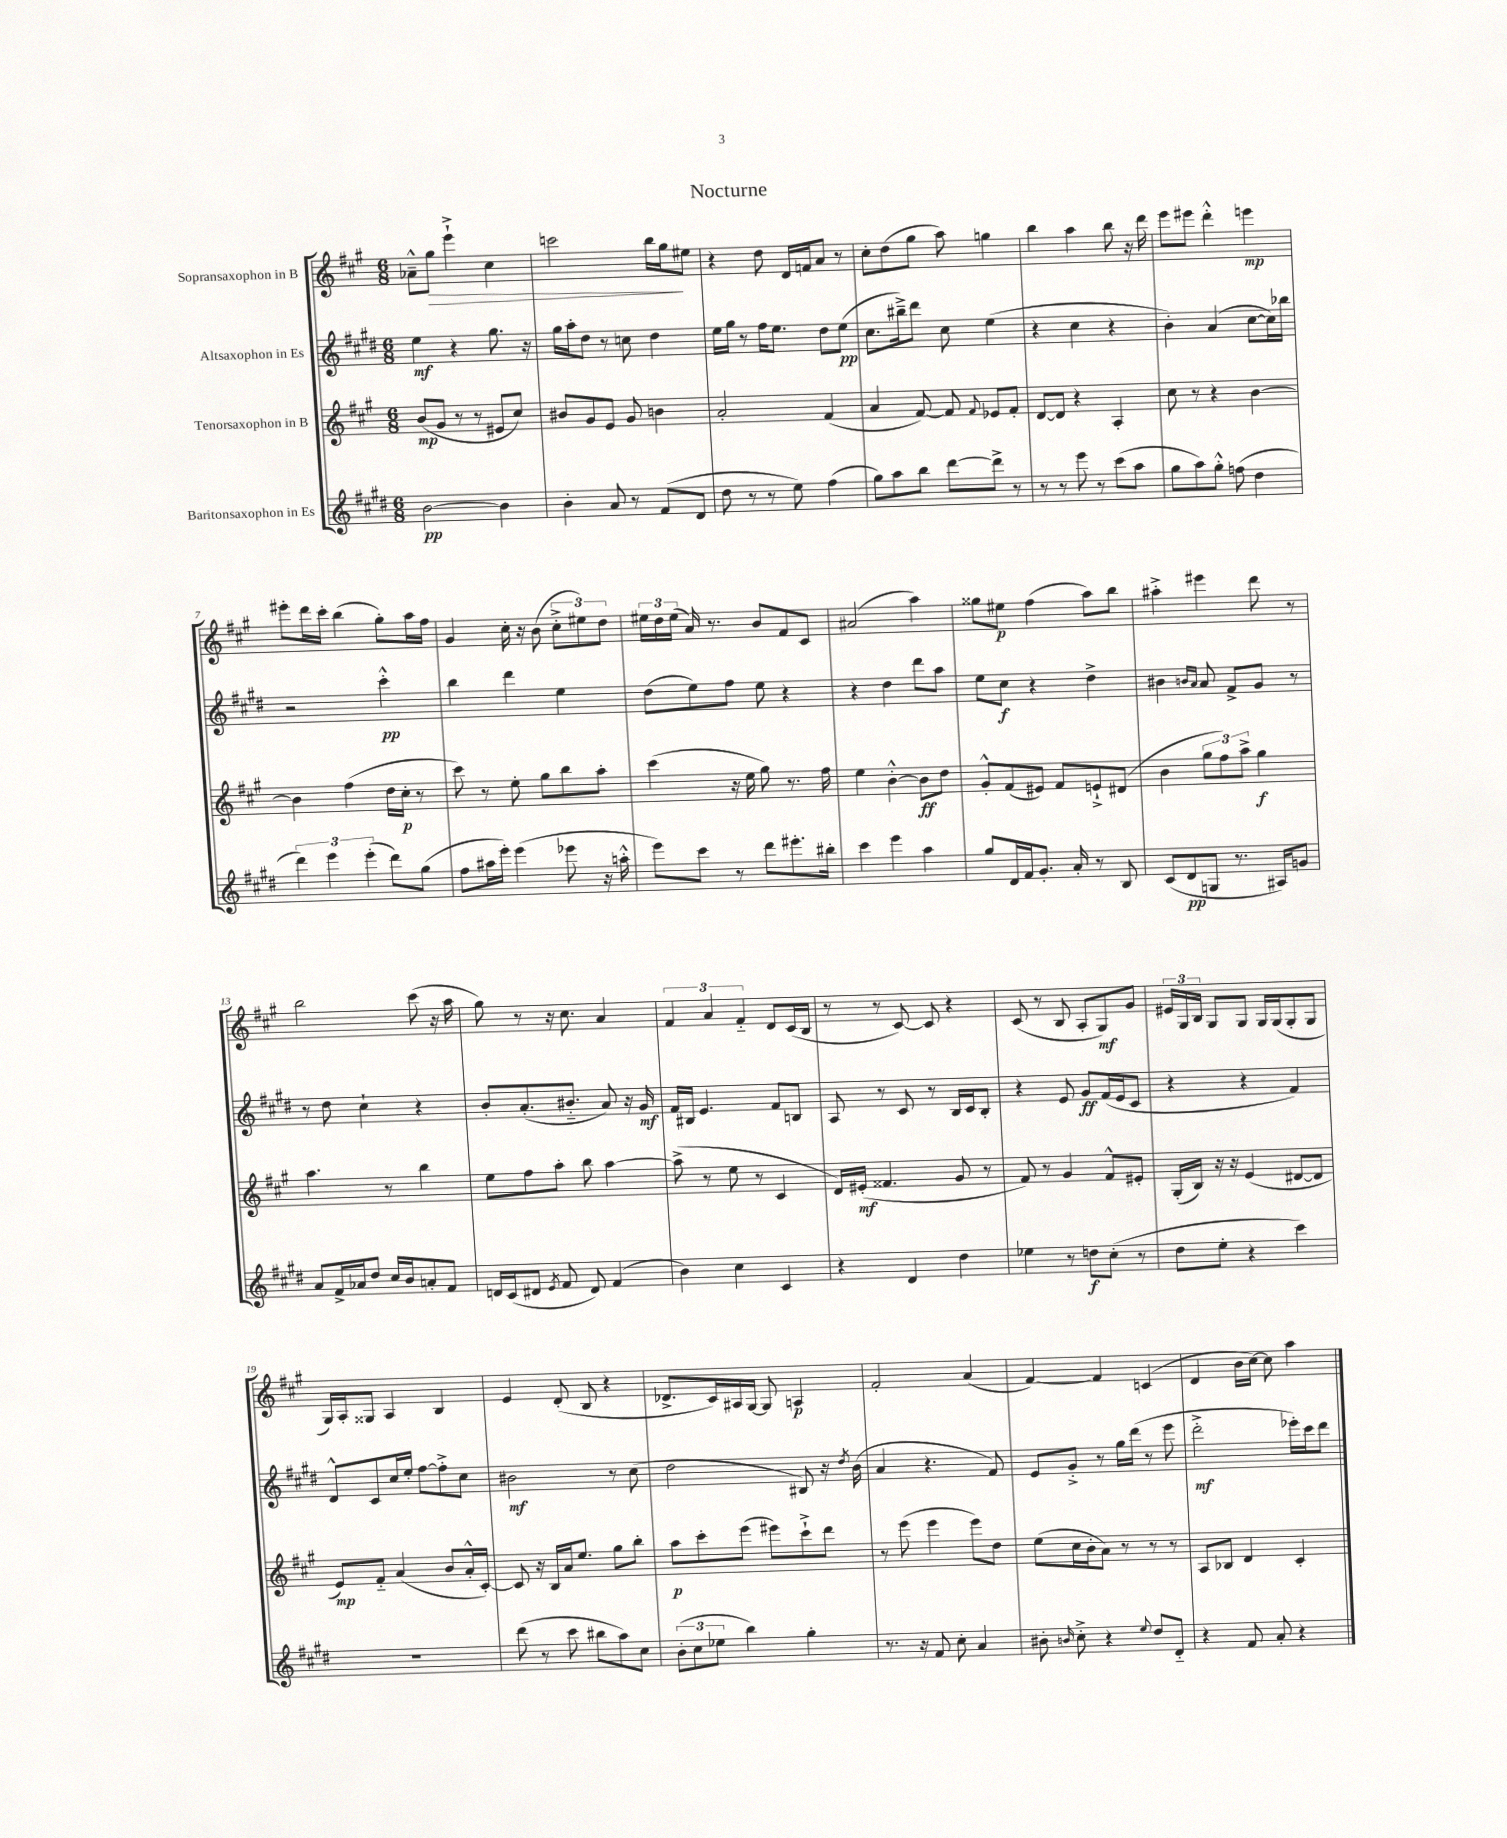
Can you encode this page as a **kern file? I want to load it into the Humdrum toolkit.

**kern	**kern	**kern	**kern
*staff4	*staff3	*staff2	*staff1
*clefG2	*clefG2	*clefG2	*clefG2
*k[f#c#g#d#]	*k[f#c#g#]	*k[f#c#g#d#]	*k[f#c#g#]
*M6/8	*M6/8	*M6/8	*M6/8
[2b	(8b	4ee	8a-~^^
.	8g#	.	8gg#
.	8r	4r	4eee`^
.	8r	.	.
4b]	8e#	8.gg#	4cc#
.	8cc#)	.	.
.	.	16r	.
=	=	=	=
4b'	8b#	16gg#	2ccc
.	.	16aa'	.
.	8g#	8dd#	.
8a	8e	8r	.
8r	8g#	8cc	.
(8f#	4b	4dd#	16bb
.	.	.	16gg#
8d#	.	.	8ee#
=	=	=	=
8dd#	2a'	16ee	4r
.	.	16gg#	.
8r	.	8r	.
8r	.	16ff#	8dd
.	.	8.ee	.
8ee)	.	.	16d
.	.	.	16f
(4ff#	(4f#	8dd#	8a
.	.	(8ee	8r
=	=	=	=
8gg#)	4a	8.cc#	8cc#'
8aa	.	.	(8dd
.	.	16bb#~^)	.
8bb	[8f#)	8ddd#	8gg#
[8ddd#	8f#]	8cc#	8aa)
.	8qqf#	.	.
8ddd#^]	8e-	(4ee	4gg
8r	8f#'	.	.
=	=	=	=
8r	[8d	4r	4bb
8r	8d]	.	.
8eee	4r	4cc#	4aa
8r	.	.	.
(8ccc#	4A'	4r	8bb
8aa	.	.	16r
.	.	.	16ddd
=	=	=	=
8gg#	8cc#	4b')	8eee
8aa)	8r	.	8eee#
8gg#'^^	4r	(4a	4ddd'^^
(8ff	.	.	.
4dd#	[4b	[8cc#	4eee
.	.	16cc#])	.
.	.	16bb-	.
=	=	=	=
6ddd#)	4b]	2r	8eee#'
.	.	.	16ddd
6eee	.	.	.
.	.	.	16ccc#'
.	(4ff#	.	(4bb
(6eee'	.	.	.
8ddd#)	16dd	4ccc#'^^	8gg#')
.	16cc#'	.	.
(8gg#	8r	.	16aa
.	.	.	16ff#
=	=	=	=
8ff#	8ccc#)	4bb	4g#
16aa#	8r	.	.
16eee')	.	.	.
(4eee	8ee'	4ddd#	16cc#'
.	.	.	16r
.	8gg#	.	(8b
8eee-	8bb	4ee	12cc#'^
.	.	.	12ee#)
16r	8aa'	.	.
.	.	.	12dd
16aa'^^	.	.	.
=	=	=	=
8eee)	(4ccc#	(8dd#	24ee#
.	.	.	24dd
.	.	.	(24ee#
8ccc#	.	8ee)	16a)
.	.	.	8.r
8r	16r	8ff#	.
.	16ee	.	.
8ddd#	8gg#)	8ee	8b
8.eee#'	8.r	4r	8f#
.	.	.	8c#
16bb#'	16ff#	.	.
=	=	=	=
4ccc#	4ee	4r	(2a#
4eee	[4b'^^	4dd#	.
4aa	8b]	8ddd#	4aa)
.	8dd	8aa	.
=	=	=	=
8gg#	8g#'^^	8ee	8gg##
16d#	(8f#	8cc#	8ee#
16f#	.	.	.
8.g#'	8e#)	4r	(4ff#
.	8f#	.	.
16a'	.	.	.
8r	8e`^	4dd#^	8aa)
8B	(8d#	.	8bb
=	=	=	=
(8c#	4b	4b#	4aa#'^
8d#	.	.	.
.	.	16qqb	.
.	.	16qqa	.
8G	12gg#	8a	4eee#
.	12ff#)	.	.
8.r	.	8f#^	.
.	12aa^	.	.
.	4gg#	8g#	8ddd
16A#)	.	.	.
8g	.	8r	8r
=	=	=	=
8a	4.aa	8r	2bb
16f#^	.	8dd#	.
16a-	.	.	.
8dd#	.	4cc#`	.
16cc#	8r	.	.
16b	.	.	.
8a'	4bb	4r	(8ccc#
8f#	.	.	16r
.	.	.	16aa
=	=	=	=
16d	8ee	8b'	8gg#)
(16c#	.	.	.
8d#	8ff#	(8.a'	8r
8qe	.	.	.
8f#	8aa'	.	16r
.	.	8.b#'~	8.cc#
8d#)	8bb	.	.
(4f#	[4aa	8a)	4a
.	.	16r	.
.	.	16g#	.
=	=	=	=
4b)	(8aa^]	16f#	6f#
.	.	16B#	.
.	8r	4.e	.
.	.	.	6a
4cc#	8ee	.	.
.	.	.	6f#'~
.	8r	.	.
4c#	4c#	8f#	8d
.	.	8B	(16c#
.	.	.	16B
=	=	=	=
4r	16d)	8A	8r
.	(16e#'	.	.
.	4.f##	8r	8r
4d#	.	8c#	[8c#)
.	.	8r	8c#]
4dd#	8g#	16B	4r
.	.	16c#	.
.	8r	8B'	.
=	=	=	=
4ee-	8f#)	4r	(8c#
.	8r	.	8r
8r	4g#	8e	8B
8dd	.	8g#	8A'
(8cc#'	8f#^^	(16f#	8G#)
.	.	16e	.
8r	8e#'	8c#	8g#
=	=	=	=
8dd#	(16G#'	4r	24e#
.	.	.	24G#
.	16B)	.	.
.	.	.	24B
8ee'	16r	.	8G#
.	16r	.	.
4r	(4e	4r	8G#
.	.	.	16G#
.	.	.	(16G#
4ccc#)	[8d#	4f#)	8G#'
.	8d#]	.	8G#
=	=	=	=
2.r	8e)	8d#^^	16G#)
.	.	.	16A'
.	8f#'~	8c#	8G##
.	(4a	16cc#	4A
.	.	16ee'	.
.	.	[8ff#	.
.	8b	8ff#'^]	4B
.	16a'^^	8cc#	.
.	[16c#')	.	.
=	=	=	=
(8ddd#	8c#]	2b#	4e
8r	16r	.	.
.	16B	.	.
8ccc#	16a	.	(8d'
.	8.ee	.	.
8bb#	.	.	8B
8aa)	8gg#	8r	4r
8cc#	8bb'	(8cc#	.
=	=	=	=
(12b'	8aa	2dd#	8.d-^
12cc#	.	.	.
.	8ccc#'	.	.
12ee-	.	.	.
.	.	.	16c#)
4bb)	(8eee	.	16A#
.	.	.	[16G#
.	8eee#)	.	8G#]
4gg#'	8ccc#`^	8B#)	4A
.	8ddd	16r	.
.	.	8qdd#	.
.	.	(16b	.
=	=	=	=
8.r	8r	4a	2f#'
.	(8eee	.	.
16r	.	.	.
8f#	4eee	4.r	.
8cc#'	.	.	.
4a	8eee)	.	(4a
.	8dd	8f#)	.
=	=	=	=
8b#'	(8ee	8e	[4f#)
16qqb	.	.	.
8cc#'^	16cc#	8g#'^	.
.	16b'	.	.
4r	8a)	8r	4f#]
.	8r	16gg#	.
.	.	(16ddd#	.
8qqee	.	.	.
8dd#	8r	8r	(4c
8d#'~	8r	8eee	.
=	=	=	=
4r	8A	2ddd#'^	4d
.	8B-	.	.
8f#	4d	.	16b
.	.	.	[16cc#)
8a'	.	.	8cc#]
4r	4c#'	16eee-')	4aa
.	.	16ccc#	.
.	.	8ddd#	.
==	==	==	==
*-	*-	*-	*-
